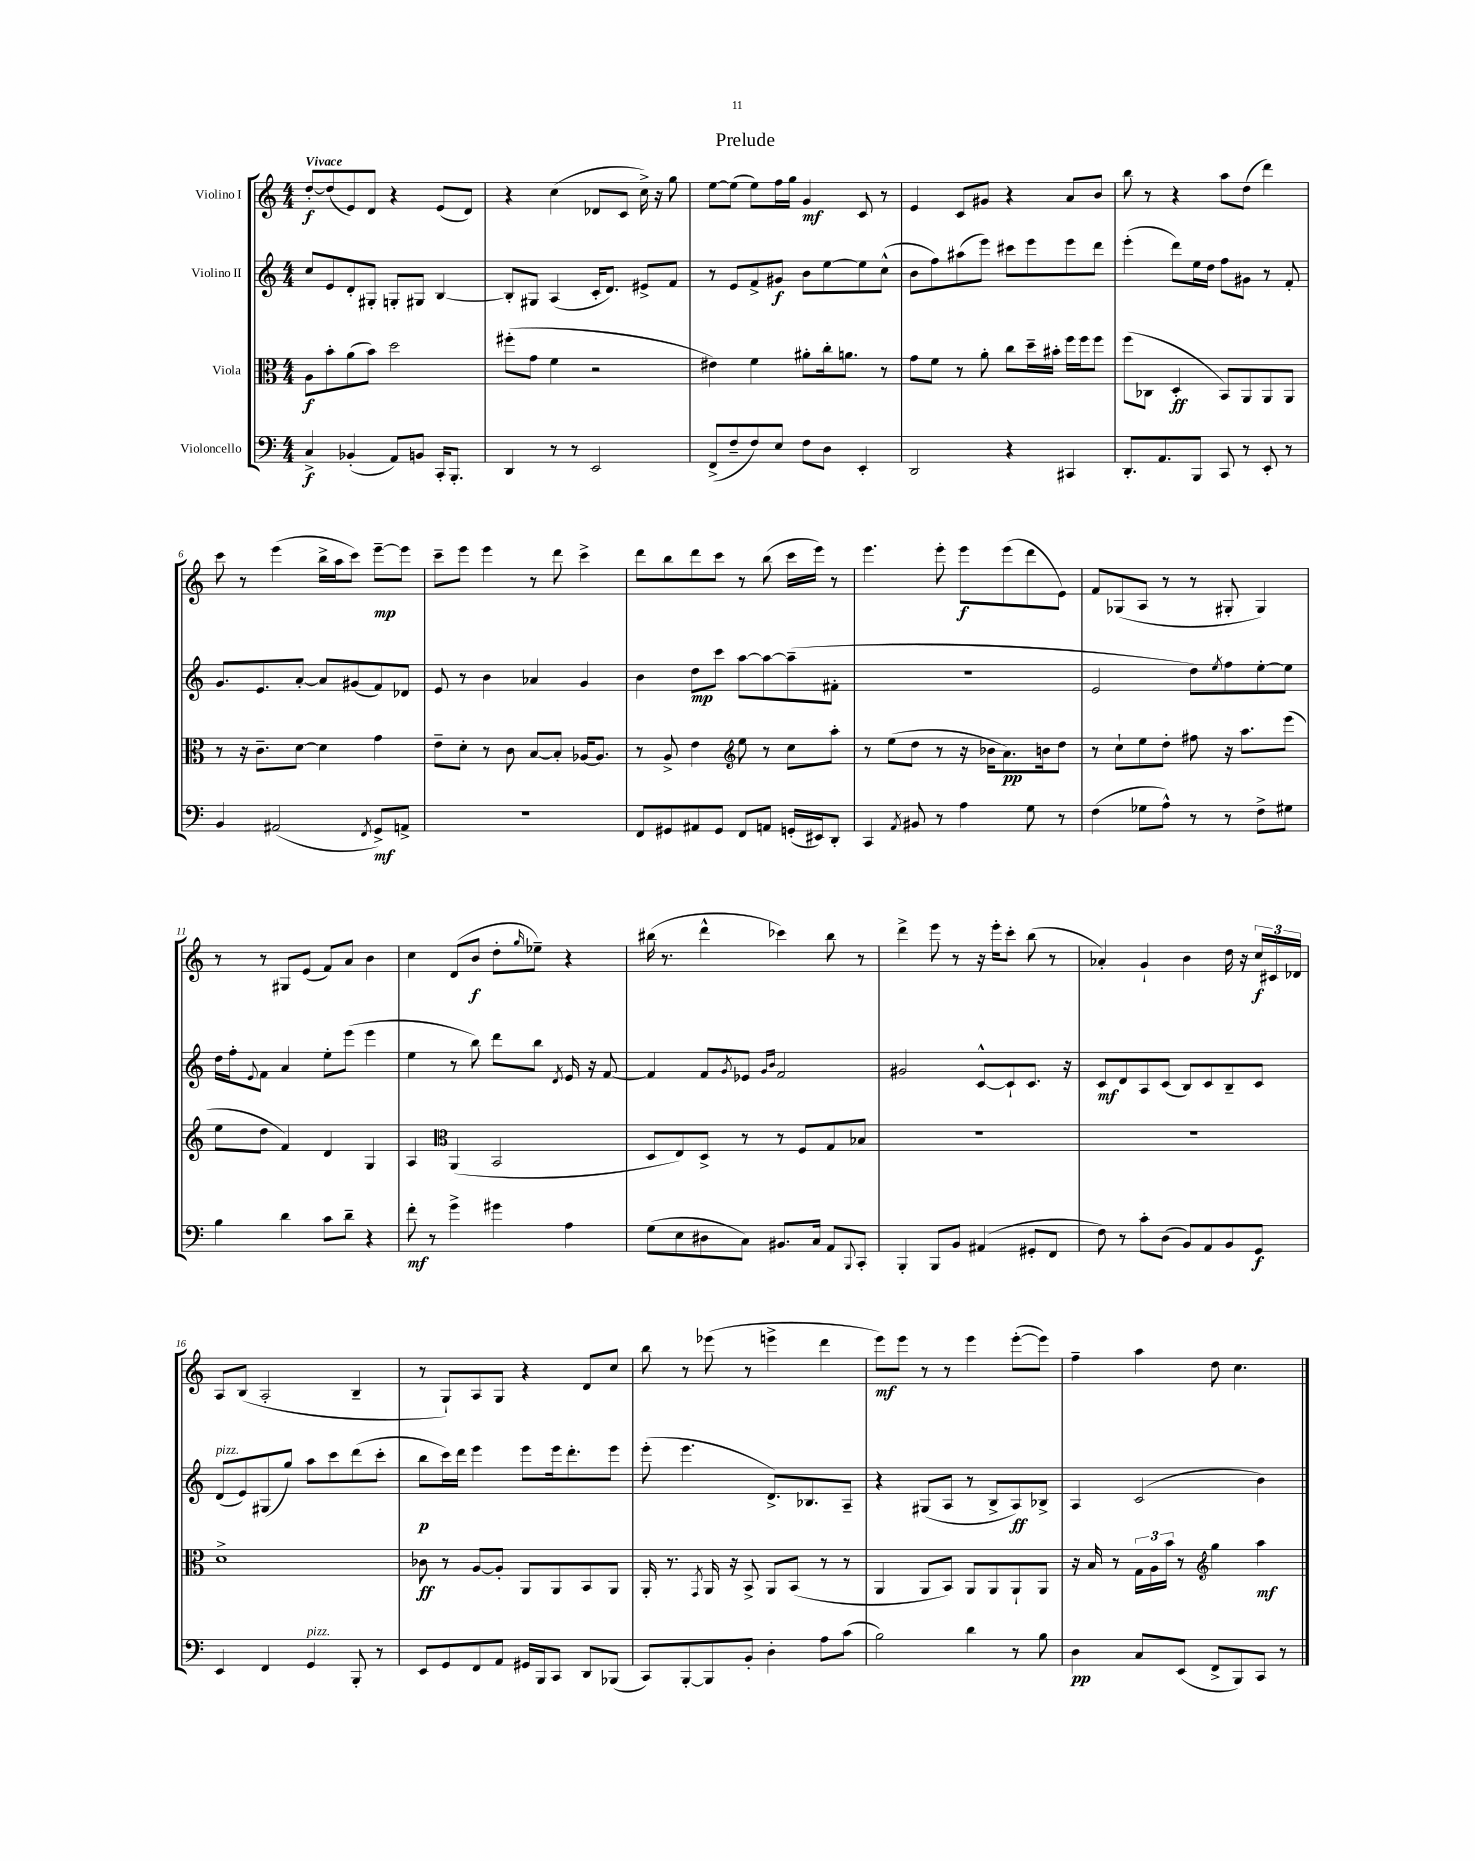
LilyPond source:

\header { title = "Prelude" }
<<
\new StaffGroup <<
\new Staff = "s0" \with { instrumentName = "Violino I" } {
    \clef treble \key c \major \numericTimeSignature \time 4/4 \tempo "Vivace"
    d''8~-.\f d''8( e'8) d'8 r4 e'8( d'8) |
    r4 c''4( des'8 c'8 c''16->) r16 g''8 |
    e''8~ e''8( e''8) f''16 g''16 g'4\mf c'8 r8 |
    e'4 c'8 gis'8 r4 a'8 b'8 |
    b''8 r8 r4 a''8 d''8( d'''4) |
    c'''8 r8 e'''4( b''16-> a''16 c'''8) e'''8~--\mp e'''8 |
    c'''8-- e'''8 e'''4 r8 d'''8 c'''4-> |
    d'''8 b''8 d'''8 c'''8 r8 b''8( c'''16 e'''16) r8 |
    e'''4. e'''8-. e'''8\f e'''8( d'''8 e'8) |
    f'8 ges8( a8 r8 r8 gis8-. gis4) |
    r8 r8 gis8 e'8( f'8) a'8 b'4 |
    c''4 d'8( b'8\f d''8-. \grace { g''16 } ees''8--) r4 |
    bis''16( r8. d'''4-^ ces'''4) bis''8 r8 |
    d'''4-> e'''8 r8 r16 e'''16-. c'''8-. b''8( r8 |
    aes'4-.) g'4-! b'4 d''16 r16 \tuplet 3/2 { c''16\f cis'16 des'16 } |
    a8 b8( a2-. b4-- |
    r8 g8-!) a8 g8 r4 d'8 c''8 |
    b''8 r8 ees'''8( r8 e'''4-> d'''4 |
    e'''8\mf) e'''8 r8 r8 e'''4 e'''8~-.( e'''8) |
    f''4-- a''4 d''8 c''4. \bar "|." |
}
\new Staff = "s1" \with { instrumentName = "Violino II" } {
    \clef treble \key c \major \numericTimeSignature \time 4/4
    c''8 e'8 d'8-. gis8-. g8-. gis8 b4~ |
    b8-. gis8 a4( c'16-. d'8.) eis'8-> f'8 |
    r8 e'8 f'8-> gis'8\f b'8 e''8~ e''8 c''8-^( |
    b'8 f''8) ais''8( e'''8) cis'''8 e'''8 e'''8 d'''8 |
    e'''4-.( d'''8) e''16 d''16 f''8 gis'8 r8 f'8-. |
    g'8. e'8. a'8~-. a'8 gis'8( f'8) des'8 |
    e'8 r8 b'4 aes'4 g'4 |
    b'4 d''8\mp c'''8 a''8~ a''8~ a''8--( fis'8-. |
    R1 |
    e'2 d''8) \acciaccatura { e''8 } f''8 e''8~-. e''8 |
    d''16 f''16-. \appoggiatura { e'8 } f'8 a'4 e''8-. e'''8( e'''4 |
    e''4 r8 b''8) d'''8 b''8 \acciaccatura { d'8 } e'16 r16 f'8~ |
    f'4 f'8 \acciaccatura { g'8 } ees'8 \grace { g'16 b'16 } f'2 |
    gis'2 c'8~-^ c'8-! c'8. r16 |
    c'8\mf d'8 a8 c'8( b8) c'8 b8-- c'8 |
    d'8^\markup { \italic "pizz." }( e'8) gis8( g''8) a''8 c'''8 d'''8( c'''8-. |
    b''8\p c'''16) d'''16 e'''4 e'''8 e'''16 d'''8.-. e'''8 |
    e'''8-.( e'''4. d'8.->) bes8. a8-- |
    r4 gis8( a8 r8 b8-> a8\ff) bes8-> |
    a4 c'2( b'4) \bar "|." |
}
\new Staff = "s2" \with { instrumentName = "Viola" } {
    \clef alto \key c \major \numericTimeSignature \time 4/4
    a8\f b'8-. a'8( b'8) d''2 |
    fis''8-.( g'8 f'4 r2 |
    eis'4) f'4 ais'8-. c''16-. a'8. r8 |
    g'8 f'8 r8 a'8-. c''8 d''16-- bis'16-. f''16 f''16 f''8 |
    f''8( ces8 d4-.\ff b,8) a,8 a,8 a,8 |
    r8 r16 c'8.-- d'8~ d'4 g'4 |
    e'8-- d'8-. r8 c'8 b8~ b8-. aes16~ aes8. |
    r8 a8-> e'4 \clef treble e''8 r8 c''8 a''8-. |
    r8 e''8( d''8 r8 r16 bes'16 a'8.\pp) b'16 d''8 |
    r8 c''8-! e''8 d''8-. fis''8 r16 a''8. e'''8( |
    e''8 d''8 f'4) d'4 g4 |
    a4 \clef alto a,4( b,2 |
    d8 e8) d8-> r8 r8 f8 g8 bes8 |
    R1 |
    R1 |
    d'1-> |
    ces'8\ff r8 a8~ a8-. a,8 a,8 b,8 a,8 |
    a,16-. r8. \acciaccatura { g,8 } a,16 r16 b,8-> a,8 b,8( r8 r8 |
    a,4 a,8 b,8) a,8 a,8 a,8-! a,8 |
    r16 b16 r8 \tuplet 3/2 { g16 a16 b'16 } r8 \clef treble g''4 a''4\mf \bar "|." |
}
\new Staff = "s3" \with { instrumentName = "Violoncello" } {
    \clef bass \key c \major \numericTimeSignature \time 4/4
    c4->\f bes,4-.( a,8) b,8 c,16-. b,,8.-. |
    d,4 r8 r8 e,2 |
    f,8->( f8-- f8) e8 f8 d8 e,4-. |
    d,2 r4 cis,4 |
    d,8.-. a,8. b,,8 c,8 r8 e,8-. r8 |
    b,4 ais,2( \acciaccatura { f,8 } g,8->\mf) a,8-> |
    R1 |
    f,8 gis,8 ais,8 gis,8 f,8 a,8 g,16-.( eis,16) d,8-. |
    c,4 \acciaccatura { a,8 } bis,8 r8 a4 g8 r8 |
    f4( ges8 a8-^) r8 r8 f8-> gis8 |
    b4 d'4 c'8 d'8-- r4 |
    f'8-.\mf r8 g'4-> gis'4 a4 |
    g8( e8 dis8 c8) bis,8. c16 a,8 \appoggiatura { b,,8 } c,8-. |
    b,,4-. b,,8 b,8 ais,4( gis,8-. f,8 |
    f8) r8 c'8-. d8( b,8) a,8 b,8 g,8\f |
    e,4 f,4 g,4^\markup { \italic "pizz." } b,,8-. r8 |
    e,8 g,8 f,8 a,8 gis,16 b,,16 c,8 d,8 bes,,8( |
    c,8) b,,8~-. b,,8 b,8-. d4-. a8 c'8( |
    b2) d'4 r8 b8 |
    d4\pp c8 e,8( f,8-> b,,8) c,8 r8 \bar "|." |
}
>>
>>
